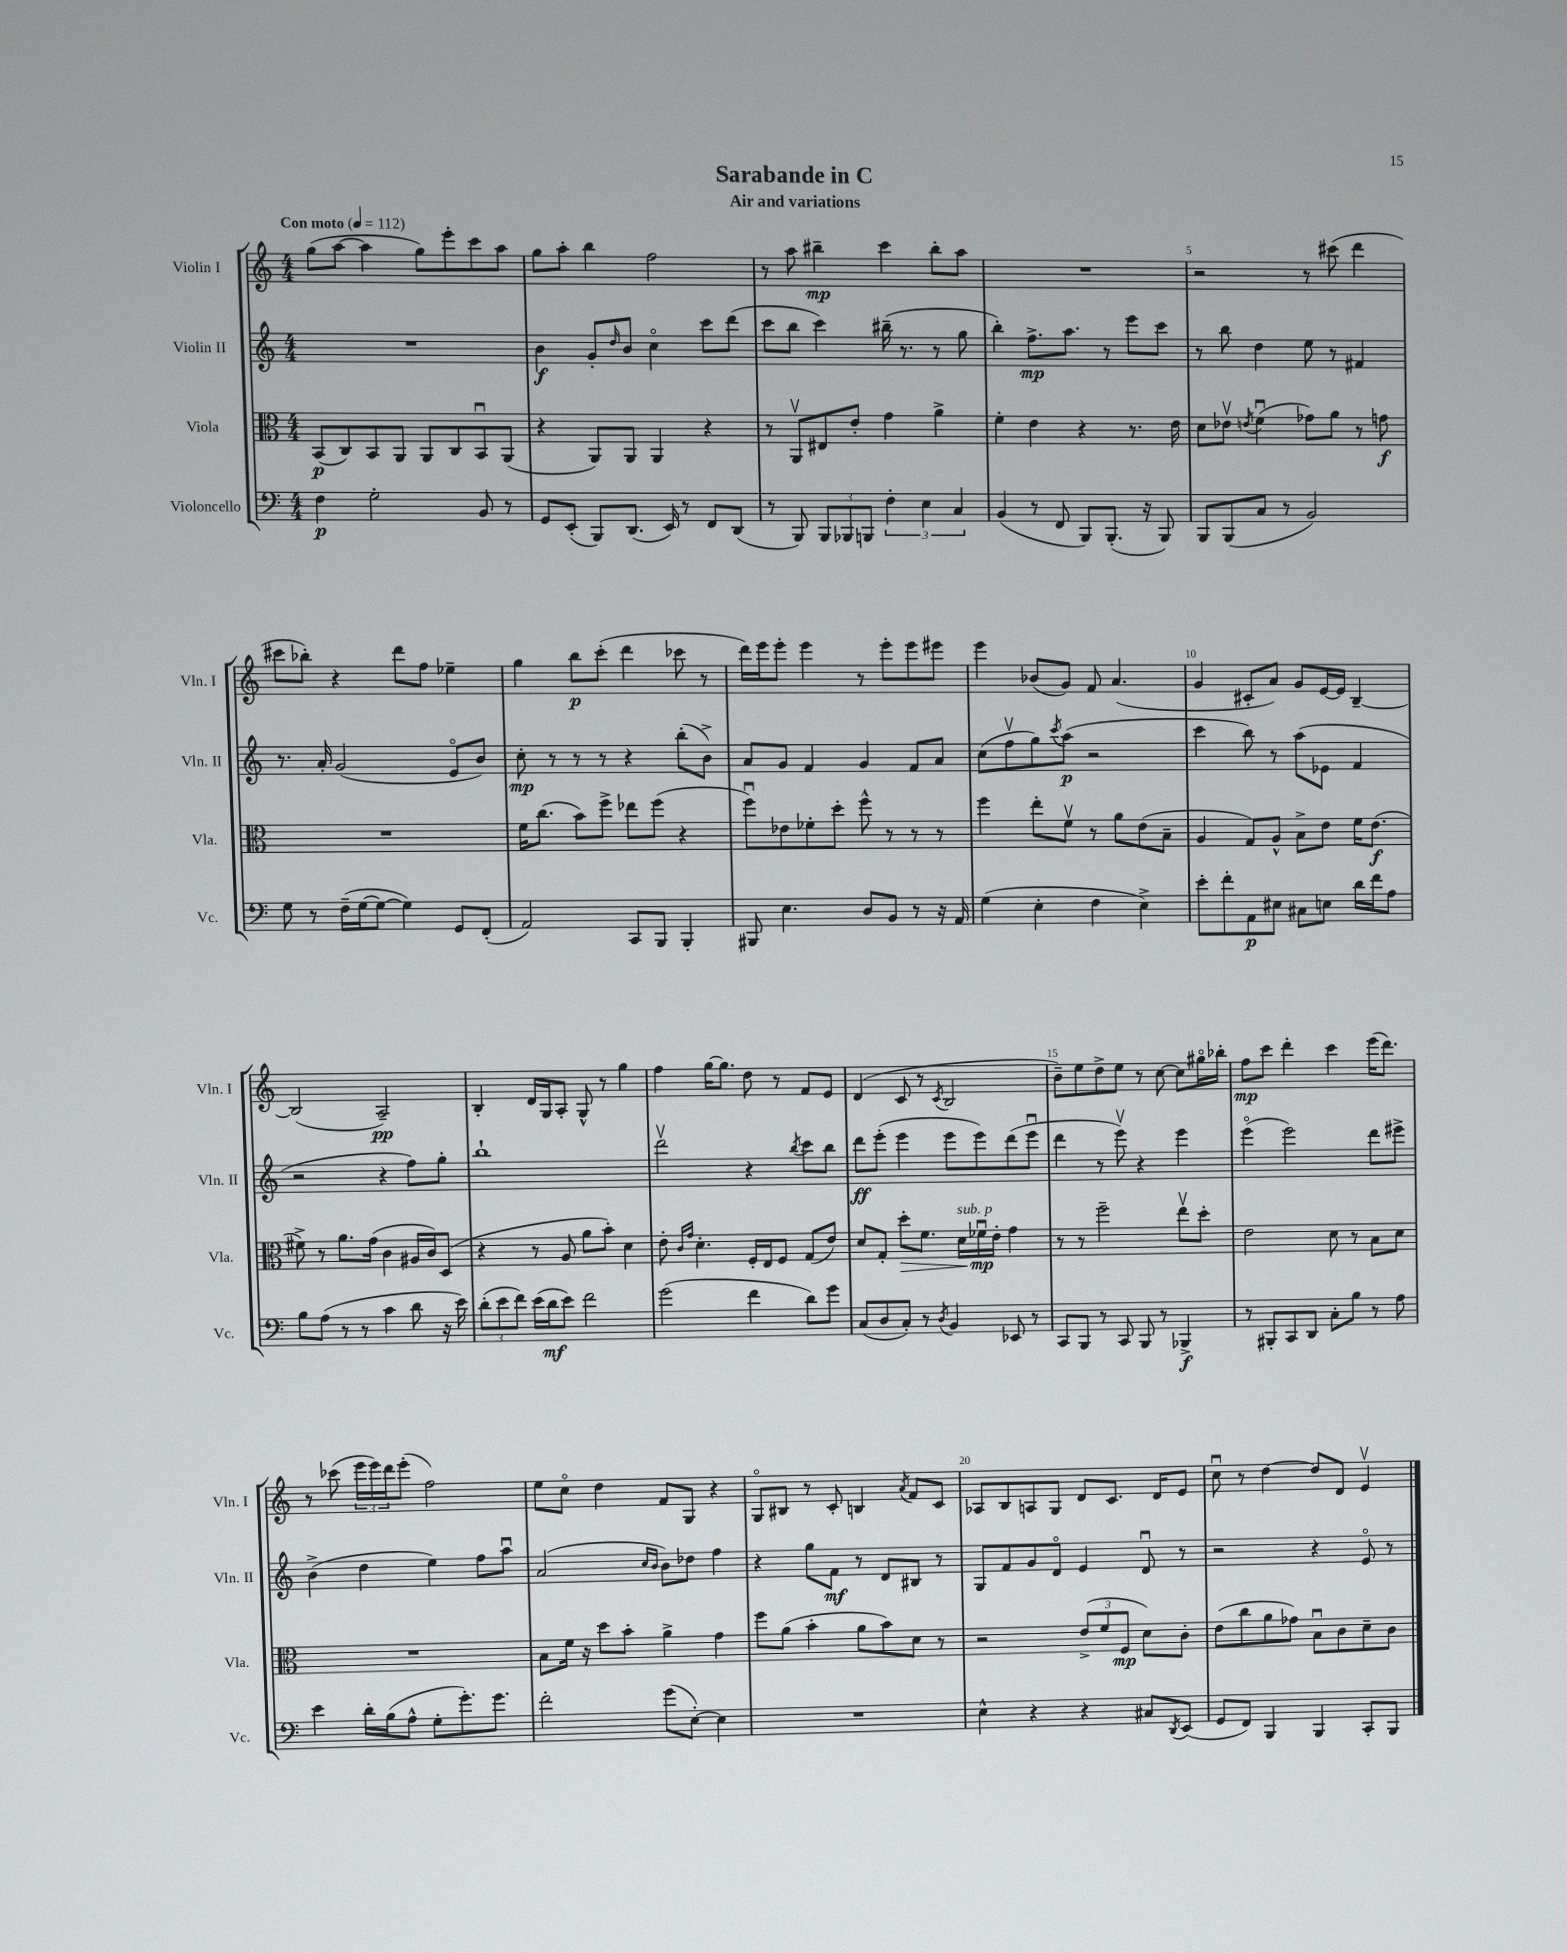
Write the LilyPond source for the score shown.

\header { title = "Sarabande in C" subtitle = "Air and variations" }
<<
\new StaffGroup <<
\new Staff = "s0" \with { instrumentName = "Violin I" shortInstrumentName = "Vln. I" } {
    \clef treble \key c \major \numericTimeSignature \time 4/4 \tempo "Con moto" 4 = 112
    g''8( a''8~ a''4 g''8) e'''8-. c'''8 a''8 |
    g''8 a''8-. b''4 f''2 |
    r8 a''8 bis''4--\mp c'''4 bis''8-. a''8 |
    R1 |
    r2 r8 cis'''8( d'''4 |
    cis'''8 bes''8-.) r4 d'''8 f''8 ees''4-- |
    g''4 b''8\p c'''8-.( d'''4 ces'''8 r8 |
    d'''16) e'''16 e'''8-. e'''4 r8 e'''8-. e'''8 eis'''8 |
    e'''4 bes'8( g'8) f'8 a'4.( |
    g'4 cis'8-. a'8) g'8 e'16~ e'16 b4~-- |
    b2( a2--\pp) |
    b4-. d'16 g16 a8-. g8-^ r8 g''4 |
    f''4 g''16~ g''8. d''8 r8 f'8 e'8 |
    d'4( c'8 r8 \acciaccatura { c'8 } b2 |
    b'8--) e''8 d''8-> e''8 r8 c''8~ c''8 gis''16\flageolet bes''16-. |
    f''8\mp c'''8 d'''4-. c'''4 e'''16( d'''8.) |
    r8 ces'''8( \tuplet 3/2 { e'''16 e'''16) d'''16 } e'''8-.( f''2) |
    e''8 c''8\flageolet d''4 f'8 g8 r4 |
    g8\flageolet bis8 r8 c'8-. b4 \acciaccatura { a'8 } f'8 c'8 |
    aes8 b8 a8 g8 d'8 c'8. d'16 e'8 |
    c''8\downbow r8 d''4~ d''8 d'8 e'4\upbow \bar "|." |
}
\new Staff = "s1" \with { instrumentName = "Violin II" shortInstrumentName = "Vln. II" } {
    \clef treble \key c \major \numericTimeSignature \time 4/4
    R1 |
    b'4\f g'8-. \grace { d''16 } b'8 c''4\flageolet c'''8 d'''8( |
    c'''8 b''8 c'''4) bis''16--( r8. r8 g''8 |
    b''4-.) f''8.->\mp a''8. r8 e'''8 c'''8 |
    r8 b''8 d''4 e''8 r8 fis'4 |
    r8. a'16-. g'2( e'8\flageolet b'8) |
    c''8-.\mp r8 r8 r8 r4 b''8-.( b'8->) |
    a'8 g'8 f'4 g'4 f'8 a'8 |
    c''8( f''8\upbow g''8) \acciaccatura { c'''8 } a''8\p( r2 |
    c'''4 b''8) r8 a''8( ees'8 f'4 |
    r2 r4 f''8) g''8-. |
    b''1-! |
    d'''2\upbow r4 \acciaccatura { b''8 } c'''8 b''8 |
    d'''8\ff e'''8-.( e'''4 e'''8 e'''8) d'''8( e'''8\downbow |
    d'''4 r8 e'''8\upbow) r4 e'''4 |
    e'''4\flageolet( e'''2) d'''8 eis'''8-> |
    b'4->( d''4 e''4) f''8 a''8\downbow |
    a'2( \grace { c''16 b'16 } b'8) des''8 f''4 |
    r4 g''8 f'8\mf r8 d'8 bis8 r8 |
    g8 f'8 g'8 d'8\flageolet e'4 d'8\downbow r8 |
    r2 r4 e'8\flageolet r8 \bar "|." |
}
\new Staff = "s2" \with { instrumentName = "Viola" shortInstrumentName = "Vla." } {
    \clef alto \key c \major \numericTimeSignature \time 4/4
    b,8\p( c8) b,8 a,8 a,8 c8 b,8\downbow a,8( |
    r4 a,8) a,8 a,4 r4 |
    r8 a,8\upbow eis8 e'8-. g'4 a'4-> |
    f'4-. e'4 r4 r8. e'16 |
    d'8 ees'8\upbow \acciaccatura { e'8 } f'4\downbow( ges'8) a'8 r8 g'8\f |
    R1 |
    f'16 c''8.( b'8) f''8-> ees''8 f''8( r4 |
    f''8\downbow) ees'8 fes'8-. d''8-. f''8-^ r8 r8 r8 |
    f''4 e''8-. f'8\upbow r8 a'8 e'8( b8-- |
    a4 g8) a8-^ b8-> e'8 f'16 e'8.\f( |
    fis'8->) r8 a'8. g'16( c'4 ais16 c'16) d8( |
    r4 r8 a8 a'8 b'8-.) d'4 |
    e'8-. \grace { c'16 g'16 } d'4.-. f16-. e16 f8 g8( e'8) |
    d'8 g8-. d''8-.\> f'8. d'16\!^\markup { \italic "sub. p" } fes'16\downbow\mp e'16-. g'4 |
    r8 r8 f''2-- e''8\upbow d''8-. |
    e'2 d'8 r8 b8 d'8 |
    R1 |
    b8 f'16 r16 d''8 b'8-. a'4-> g'4 |
    f''8 a'8( b'4-. a'8 b'8) d'8 r8 |
    r2 \tuplet 3/2 { e'8->( f'8 f8\mp } d'8) c'8-. |
    e'8( c''8 a'8 ges'8) b8\downbow c'8 d'8-- c'8 \bar "|." |
}
\new Staff = "s3" \with { instrumentName = "Violoncello" shortInstrumentName = "Vc." } {
    \clef bass \key c \major \numericTimeSignature \time 4/4
    f4\p g2-. b,8 r8 |
    g,8 e,8-.( b,,8) d,8.( e,16) r8 f,8 d,8( |
    r8 b,,8) \tuplet 3/2 { b,,8 bes,,8 b,,8 } \tuplet 3/2 { f4-. e4 c4 } |
    b,4( r8 f,8 b,,8) b,,8.-.( r16 b,,8) |
    b,,8 b,,8( c8 r8 b,2) |
    g8 r8 f16--( g16~ g8~ g4) g,8 f,8-.( |
    a,2) c,8 b,,8 b,,4-. |
    bis,,8 e4. d8 b,8 r8 r16 a,16 |
    g4( e4-. f4 e4->) |
    e'8-. f'8-. a,8\p eis8 cis8 e8 d'16 f'16 a8 |
    b8 a8( r8 r8 c'4 d'8 r16 e'16) |
    \tuplet 3/2 { d'8-.( e'8 f'8) } e'16( d'16\mf e'8) f'2 |
    g'2( f'4 d'8) g'8 |
    c8( d8 c8-.) r8 \acciaccatura { d8 } b,4 ees,8 r8 |
    c,8 b,,8 r8 c,8 b,,8 r8 bes,,4->\f |
    r8 bis,,8-. c,8 d,8 c8-. b8 r8 a8 |
    e'4 d'16-. b16( a8-^ g8-. g'8.-.) g'8. |
    f'2-. g'8( e8~-.) e4 |
    R1 |
    e4-^ r4 r4 cis8 \acciaccatura { d,8 } e,8( |
    g,8 f,8) b,,4 b,,4 c,8-. b,,8 \bar "|." |
}
>>
>>
\layout { \context { \Score \override BarNumber.break-visibility = ##(#f #t #t) barNumberVisibility = #(every-nth-bar-number-visible 5) } }
